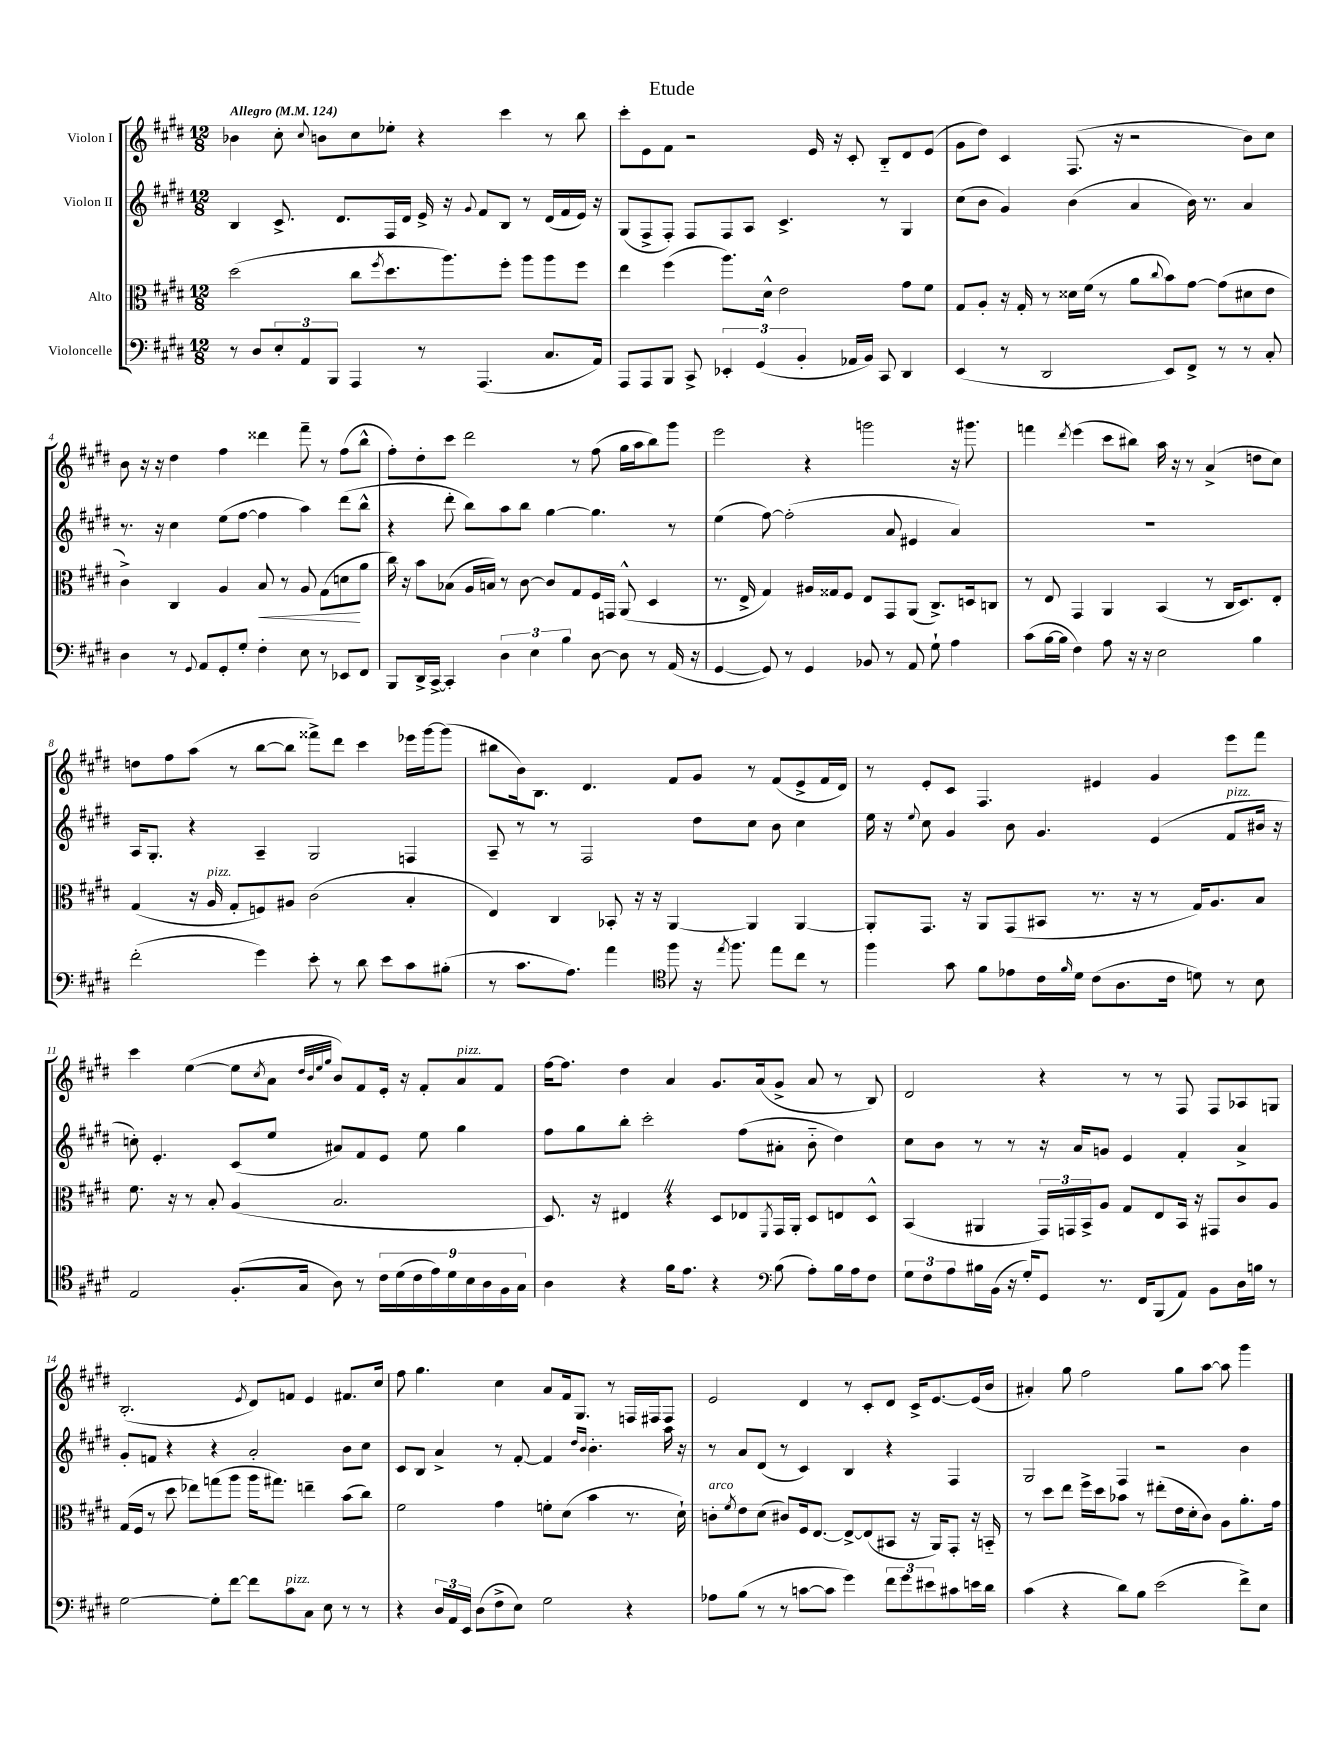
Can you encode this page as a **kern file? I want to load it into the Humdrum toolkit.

**kern	**kern	**kern	**kern
*staff4	*staff3	*staff2	*staff1
*clefF4	*clefC3	*clefG2	*clefG2
*k[f#c#g#d#]	*k[f#c#g#d#]	*k[f#c#g#d#]	*k[f#c#g#d#]
*M12/8	*M12/8	*M12/8	*M12/8
*MM124	*MM124	*MM124	*MM124
8r	(2dd#\	4B/	4b-\
8D#/L	.	.	.
12E'/	.	8.c#^/	8cc#'\
12AA/	.	.	.
.	.	.	8qqcc#/
.	.	.	8b\L
12BBB/J	.	.	.
.	.	8.d#/L	.
4AAA/	8cc#\L	.	8cc#\
.	8qff#/	.	.
.	8.dd#\	16F#/L	8ee-'\J
.	.	16d#/JJ	.
8r	.	16e^/	4r
.	8.aa\)	16r	.
.	.	8qqg#/	.
(4.AAA/	.	8f#/L	.
.	8ff#'\J	8B/J	4ccc#\
.	8aa\L	8r	.
8.C#/L	8aa\	(16d#/LL	8r
.	.	16f#/	.
.	8ff#\J	16e/JJ)	8bb\
16AA/Jk)	.	16r	.
=	=	=	=
8AAA/L	4ee\	(8G#/L	8ccc#'\L
8AAA/	.	8F#^/	8e\
8BBB/J	(4ff#\	8F#'/J)	8f#\J
8CC#^/	.	8F#/L	2r
6EE-'/	8.aa\L)	8F#/	.
.	.	8A/J	.
(6GG#/	.	.	.
.	16d#^^\Jk	.	.
.	2e\	4.c#^/	.
6BB'/	.	.	.
.	.	.	16e/
.	.	.	16r
16AA-/LL	.	.	8c#'/
16BB/JJ)	.	.	.
8CC#/	.	8r	8B'~/L
4DD#/	8g#\L	4G#/	8d#/
.	8f#\J	.	(8e/J
=	=	=	=
(4EE/	8G#/L	(8cc#\L	8g#\L
.	8A'/J	8b\J	8dd#\J)
8r	16r	4g#/)	4c#/
.	16G#'/	.	.
2DD#/	8r	.	.
.	16d##\LL	(4b\	(8.F#/
.	(16f#\JJ	.	.
.	8r	.	.
.	.	.	16r
.	8a\L	4a/	2r
.	8qqcc#/	.	.
8EE/L)	8b\)	.	.
8FF#^/J	[8g#\J	16b\)	.
.	.	8.r	.
8r	(8g#\]L	.	.
8r	8d#\	4a/	8b\L)
8C#'/	8e\J	.	8cc#\J
=	=	=	=
4D#\	4c#^\)	8.r	8b\
.	.	.	16r
.	.	16r	16r
8r	4C#/	4cc#\	4dd#\
8qqGG#/	.	.	.
8AA/L	.	.	.
8GG#'/	4A/	(8ee\L	4ff#\
8G#'/J	.	[8ff#\J	.
4F#'\	8B/	4ff#\]	4ddd##\
.	8r	.	.
8E\	8A/	4aa\)	8fff#~\
8r	(8G#\L	.	8r
8EE-/L	8d\	(8ddd#\L	(8ff#\L
8FF#/J	8a\J	8bb^^\J	8bb^^\J
=	=	=	=
8BBB/L	16cc#\)	4r	8ff#'\L)
.	16r	.	.
16DD#^/L	8b\L	.	8dd#'\
[16CC#^/JJ	.	.	.
4CC#'/]	(8B-\J	8ddd#'\	8ccc#\J
.	16A/LL	8bb\L)	2ddd#\
.	16B/JJ)	.	.
6D#\	8r	8aa\	.
.	[8c#\	8bb\J	.
6E\	.	.	.
.	8c#/]L	[4gg#\	.
6B\	.	.	.
.	8G#/	.	8r
[8D#\	16F#/L	4.gg#\]	(8ff#\
.	16GG/JJ	.	.
8D#\]	(8AA^^/	.	16gg#\LL
.	.	.	16aa\J
8r	4D#/	.	8bb\)
(16AA/	.	8r	8ggg#\J
16r	.	.	.
=	=	=	=
[4GG#/	8.r	(4ee\	2eee\
.	16E^/	.	.
8GG#/])	4G#/)	[8ff#\)	.
8r	.	(2ff#'\]	.
4GG#/	16A#/LL	.	4r
.	16G##/J	.	.
.	8F#/J	.	.
8BB-/	8E/L	.	2ggg\
8r	8GG#/	8a/	.
8AA/	(8AA/J	4e#/	.
8G#`\	8.C#^/L)	.	.
4A\	.	4a/)	16r
.	16D/k	.	8.ggg#\
.	8C/J	.	.
=	=	=	=
(8c#\L	8r	1.r	4fff\
[16B\L	8E/	.	.
16B\]JJ	.	.	.
.	.	.	8qddd#/
4F#\)	4GG#/	.	(4eee\
8A\	4AA/	.	8ccc#\L
16r	.	.	8bb#\J)
16r	.	.	.
2E\	(4BB/	.	16aa\
.	.	.	16r
.	.	.	8r
.	8r	.	(4a^/
.	16C#/LK	.	.
.	8.D#/)	.	.
4B\	.	.	8dd\L
.	8E'/J	.	8cc#\J)
=	=	=	=
(2f#'\	(4G#/	16A/LK	8dd\L
.	.	8.G#'/J	.
.	.	.	8ff#\
.	16r	4r	(8aa\J
.	16A/	.	.
.	8G#'/L	.	8r
4g#\)	8F/)	4A~/	[8bb\L
.	8A#/J	.	8bb\]J
8e'\	(2c#\	2G#/	8fff##^\L)
8r	.	.	8ddd#\J
8d#\	.	.	4ccc#\
8e\L	.	.	.
8c#\	4B'/	4F/	16eee-\LL
.	.	.	[16ggg#\J
(8B#'\J	.	.	(8ggg#\]J
=	=	=	=
8r	4E/)	8A~/	8bb#\L
8.c#\L	.	8r	16b\k)
.	.	.	8.B\J
.	4C#/	8r	.
8.A\J)	.	.	.
.	.	2F#/	4.d#/
4a\	8BB-'/	.	.
.	16r	.	.
.	16r	.	.
*clefC4	*	*	*
8ff#\	[4AA/	.	8f#/L
16r	.	8dd#\L	8g#/J
8qee/	.	.	.
8.ff#\	.	.	.
.	4AA/]	8cc#\J	8r
8ee\L	.	8b\	(8f#/L
8cc#\J	[4AA/	4cc#\	8e^/
8r	.	.	16f#/L
.	.	.	16d#/JJ)
=	=	=	=
4ff#\	8AA'/]L	16ee\	8r
.	.	16r	.
.	.	8qqee/	.
.	8.GG#/J	8cc#\	8e'/L
8g#\	.	4g#/	8c#/J
.	16r	.	.
8f#\L	8AA/L	.	4.F#/
8e-\	(8GG#/	8b\	.
16c#\L	8BB#/J	4.g#/	.
16qqf#/	.	.	.
16d#\JJ	.	.	.
(8c#\L	8.r	.	4e#/
8.A\	.	.	.
.	16r	.	.
.	8r	(4e/	4g#/
16c#\Jk	.	.	.
8d\)	16G#/LK)	.	.
.	8.A/	.	.
8r	.	8f#/L	8eee\L
8B\	8B/J	16b#/Jk	8fff#\J
.	.	16r	.
=	=	=	=
2E/	8.f#\	8cc'\)	4ccc#\
.	.	4.e'/	.
.	16r	.	.
.	8r	.	([4ee\
.	8B'/	.	.
(8.F#'/L	(4A/	(8c#/L	8ee\]L
.	.	.	8qcc#/
.	.	8ee/J	8a\J
16G#/Jk	.	.	.
.	.	.	32qqdd#/LLL
.	.	.	32qqb/
.	.	.	32qqee/
.	.	.	32qqgg#/JJJ
8A\)	2.B/	8a#/L)	8b/L)
8r	.	8f#/	8f#/
18c#\LL	.	8e/J	16e'/Jk
(18d#\	.	.	.
.	.	.	16r
18c#\	.	.	.
.	.	8ee\	8f#'/L
18e\)	.	.	.
18d#\	.	.	.
.	.	4gg#\	8a/
18B\	.	.	.
18A\	.	.	.
.	.	.	8f#/J
18F#\	.	.	.
18G#\JJ	.	.	.
=	=	=	=
4A\	8.D#/)	8ff#\L	[16ff#\LK
.	.	.	8.ff#\]J
.	.	8gg#\	.
.	16r	.	.
4r	4E#/	8bb'\J	4dd#\
.	.	2ccc#'\	.
16f#\LK	4r	.	4a/
8.e\J	.	.	.
4r	8D#/L	.	8.g#/L
.	8E-/	(8ff#\L	.
.	.	.	(16a/k
*clefF4	*	*	*
.	8qFF#/	.	.
(8B\	16GG#/L	8a#'\J	8g#^/J
.	16AA'/JJ	.	.
8A'\L)	8D#/L	8b'~\	8a/
16B\L	8E/	4dd#\)	8r
16A\J	.	.	.
8F#\J	8D#^^/J	.	8B/)
=	=	=	=
12G#\L	(4BB/	8cc#\L	2d#/
12F#\	.	.	.
.	.	8b\J	.
12A\	.	.	.
16B#\L	4AA#/	8r	.
(16BB\JJ	.	.	.
16r	.	8r	.
16G#'/LK)	.	.	.
8GG#/J	24GG#/LL)	16r	4r
.	24GG/	.	.
.	.	16a/LK	.
.	24BB^/J	.	.
8.r	8A/J	8g/J	.
.	8G#/L	4e/	8r
16FF#/LK	.	.	.
(8BBB/	8E/	.	8r
8AA/J)	16BB/Jk	4f#'/	8F#/
.	16r	.	.
8BB\L	8GG#/L	.	8F#/L
16D#\L	8c#/	4a^/	8A-/
16B\JJ	.	.	.
8r	8A/J	.	8G/J
=	=	=	=
[2G#\	(16G#/LL	8g#'/L	(2.B'/
.	16F#/JJ	.	.
.	8r	8f/J	.
.	8dd#\	4r	.
.	8ee-\L)	.	.
8G#'\]L	(8gg\	4r	.
[8f#\J	8aa\J	.	.
.	.	.	8qe/
8f#\]L	16aa\LK	2a'/	8d#/L)
.	8.gg#\J)	.	.
8c#\	.	.	8f/J
8C#\J	4ee~\	.	4e/
8E\	.	.	.
8r	(8b\L	8b\L	8.f#/L
8r	8cc#\J)	8cc#\J	.
.	.	.	16cc#/Jk
=	=	=	=
4r	2f#\	8c#/L	8ff#\
.	.	8B/J	4.gg#\
24D#/LL	.	4a^/	.
24AA/	.	.	.
24EE/JJ	.	.	.
(8D#\L	.	.	.
8F#^\	4g#\	8r	4cc#\
8E\J)	.	[8f#'/	.
2G#\	8f'\L	4f#/]	8a/L
.	(8d#\J	.	16f#/k
.	.	.	8.G#/J
.	.	16qqdd#/LL	.
.	.	16qqb/JJ	.
.	4b\	4.b'\	.
.	.	.	8r
4r	8.r	.	16F/LL
.	.	.	16F#/J
.	.	16aa\	8F#/J
.	16d#`\)	16r	.
=	=	=	=
8A-\L	8c'\L	8r	2e/
.	8qf#/	.	.
(8B\J	8e\	8a/L	.
8r	(8d#\J	(8d#/J	.
8r	8c#/L)	8r	.
[8c\L	16F#/k	4c#/)	4d#/
.	[8.E/J	.	.
8c\]J	.	.	.
4g#\)	8E^/_L	4B/	8r
.	(8E/]	.	8c#'/L
12f#\L	8BB#/J	4r	8d#/J
12g#\	.	.	.
.	16r	.	16c#^/LK
12e#\	.	.	.
.	16AA/LK)	.	[8.e/
8c#\	8GG#'/J	4F#/	.
16e\L	16r	.	(16e/]L
16d#\JJ	16BB'~/	.	16b/JJ
=	=	=	=
(4c#\	8r	2G#/	4a#'/)
.	8dd#\L	.	.
4r	8ee\J	.	8gg#\
.	16ff#^\LL	.	2ff#\
.	16dd#\J	.	.
8d#\L)	8b-\J	4F#/	.
8B\J	8r	.	.
(2e\	(8ee#'\L	2r	.
.	16e\L	.	8gg#\L
.	16d#'\J	.	.
.	8c#\J)	.	[8aa\J
.	8A\L	.	8aa\]
8f#^\L)	8.a'\	4b\	4ggg#\
8E\J	.	.	.
.	16g#\Jk	.	.
==	==	==	==
*-	*-	*-	*-
